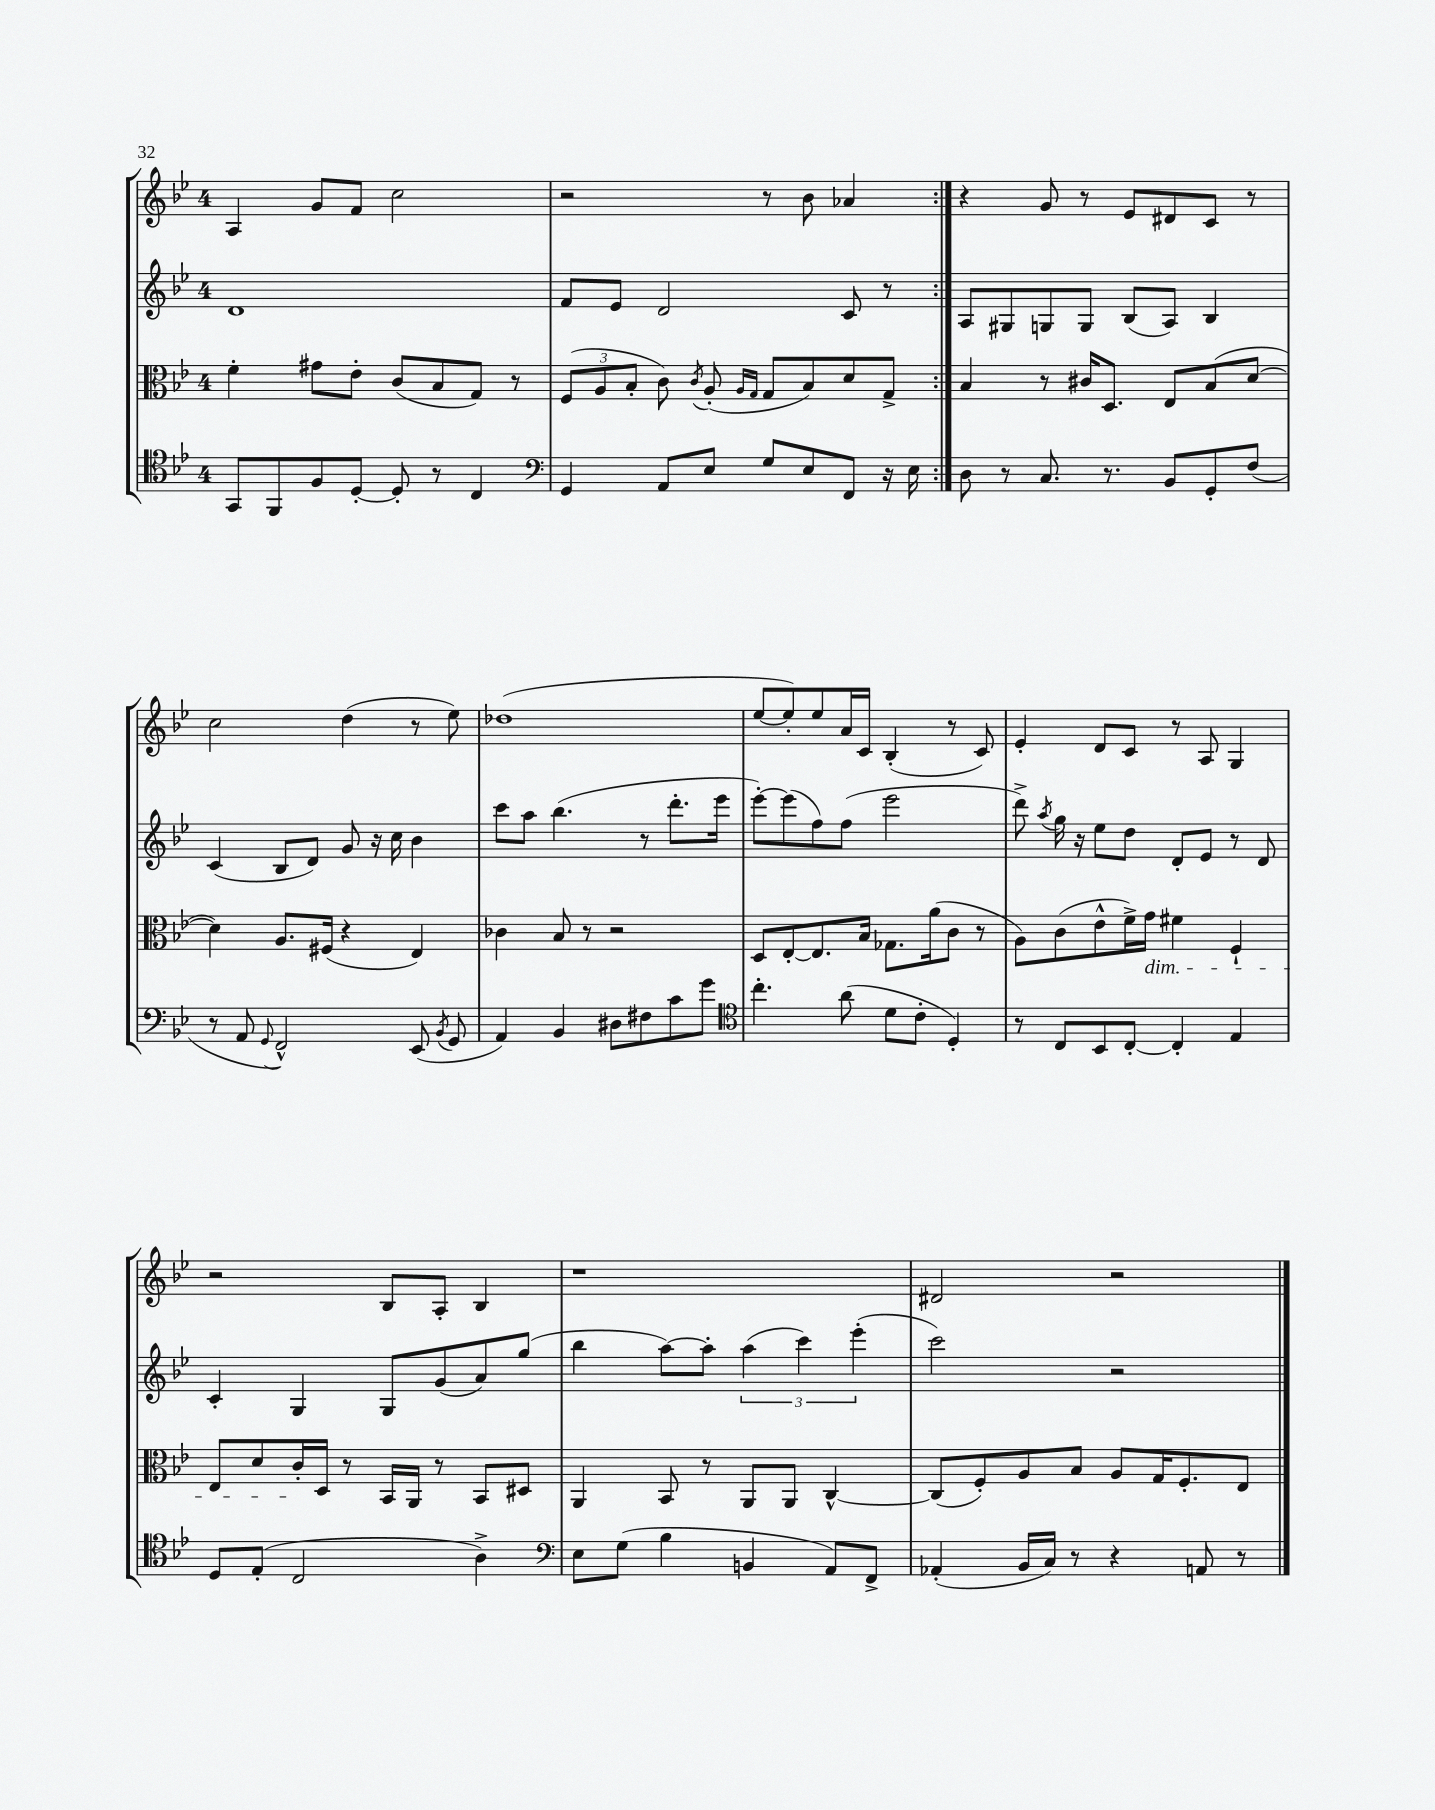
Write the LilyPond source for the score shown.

<<
\new StaffGroup <<
\new Staff = "s0" {
    \clef treble \key bes \major \once \override Staff.TimeSignature.style = #'single-digit \time 4/4
    \autoBeamOff \repeat volta 2 { a4 g'8[ f'8] c''2 |
    r2 r8 bes'8 aes'4 | }
    r4 g'8 r8 ees'8[ dis'8 c'8] r8 |
    c''2 d''4( r8 ees''8) |
    des''1( |
    ees''8[~ ees''8-.) ees''8 a'16 c'16] bes4-.( r8 c'8) |
    ees'4-. d'8[ c'8] r8 a8 g4 |
    r2 bes8[ a8]-. bes4 |
    r1 |
    dis'2 r2 \bar "|." |
}
\new Staff = "s1" {
    \clef treble \key bes \major \once \override Staff.TimeSignature.style = #'single-digit \time 4/4
    \autoBeamOff \repeat volta 2 { d'1 |
    f'8[ ees'8] d'2 c'8 r8 | }
    a8[ gis8 g8 g8] bes8[( a8]) bes4 |
    c'4( bes8[ d'8]) g'8 r16 c''16 bes'4 |
    c'''8[ a''8] bes''4.( r8 d'''8.[-. ees'''16] |
    ees'''8[~-.) ees'''8( f''8) f''8]( ees'''2 |
    d'''8->) \acciaccatura { a''8 } g''16 r16 ees''8[ d''8] d'8[-. ees'8] r8 d'8 |
    c'4-. g4 g8[ g'8( a'8) g''8]( |
    bes''4 a''8[~) a''8]-. \tuplet 3/2 { a''4( c'''4) ees'''4-.( } |
    c'''2) r2 \bar "|." |
}
\new Staff = "s2" {
    \clef alto \key bes \major \once \override Staff.TimeSignature.style = #'single-digit \time 4/4
    \autoBeamOff \repeat volta 2 { f'4-. gis'8[ ees'8]-. c'8[( bes8 g8]) r8 |
    \tuplet 3/2 { f8[( a8 bes8]-. } c'8) \acciaccatura { c'8 } a8-.( \grace { a16[ g16] } g8[ bes8) d'8 g8]-> | }
    bes4 r8 cis'16[ d8.] ees8[ bes8( d'8]~ |
    d'4) a8.[ fis16]( r4 ees4) |
    ces'4 bes8 r8 r2 |
    d8[ ees8~-. ees8. bes16] ges8.[ a'16( c'8] r8 |
    a8[) c'8( ees'8-^ f'16->) g'16]\dim fis'4 f4-! |
    ees8[ d'8 c'16-.\! d16] r8 bes,16[ a,16] r8 bes,8[ dis8] |
    a,4 bes,8 r8 a,8[ a,8] c4~-^ |
    c8[( f8-.) a8 bes8] a8[ g16 f8.-. ees8] \bar "|." |
}
\new Staff = "s3" {
    \clef tenor \key bes \major \once \override Staff.TimeSignature.style = #'single-digit \time 4/4
    \autoBeamOff \repeat volta 2 { g,8[ f,8 f8 d8]~-. d8-. r8 c4 |
    \clef bass g,4 a,8[ ees8] g8[ ees8 f,8] r16 ees16 | }
    d8 r8 c8. r8. bes,8[ g,8-. f8]( |
    r8 a,8 \appoggiatura { g,8 } f,2-^) ees,8( \acciaccatura { bes,8 } g,8 |
    a,4) bes,4 dis8[ fis8 c'8 g'8] |
    \clef tenor c''4.-. a'8( d'8[ c'8]-. d4-.) |
    r8 c8[ bes,8 c8]~-. c4-. ees4 |
    d8[ ees8]-.( c2 a4->) |
    \clef bass ees8[ g8]( bes4 b,4 a,8[) f,8]-> |
    aes,4-.( bes,16[ c16]) r8 r4 a,8 r8 \bar "|." |
}
>>
>>
\layout { \context { \Score \remove "Bar_number_engraver" } }
